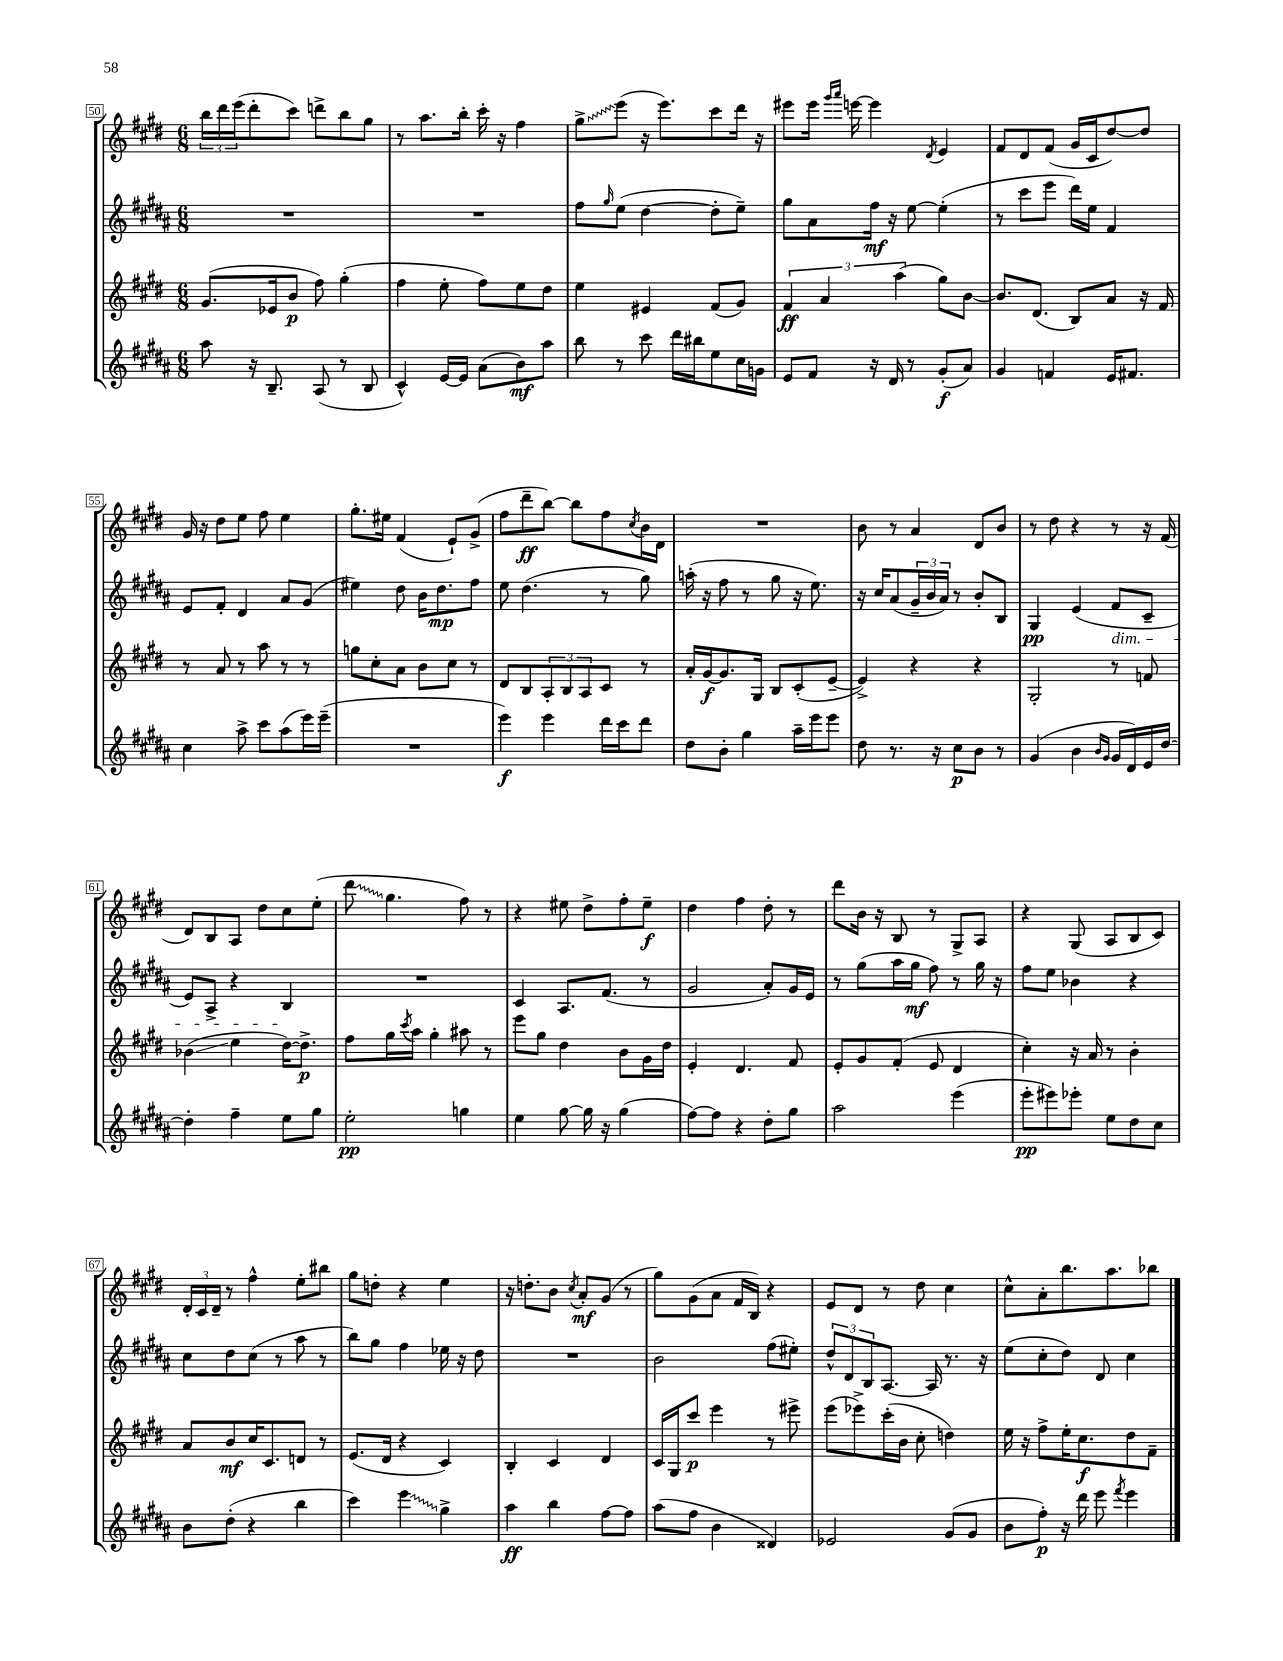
<<
\new StaffGroup <<
\new Staff = "s0" {
    \clef treble \key e \major \numericTimeSignature \time 6/8
    \tuplet 3/2 { b''16 dis'''16 e'''16( } dis'''8-. cis'''8) d'''8-> b''8 gis''8 |
    r8 a''8. b''16-. cis'''16-. r16 fis''4 |
    \once \override Glissando.style = #'zigzag gis''8->\glissando e'''8( r16 e'''8.) cis'''8 dis'''16 r16 |
    eis'''8 eis'''16 \grace { gis'''16 a'''16 } e'''16~ e'''4 \acciaccatura { dis'8 } e'4 |
    fis'8 dis'8 fis'8( gis'16 cis'16 dis''8~) dis''8 |
    gis'16 r16 dis''8 e''8 fis''8 e''4 |
    gis''8.-. eis''16 fis'4( e'8-!) gis'8->( |
    fis''8 dis'''8--\ff b''8~) b''8 fis''8 \acciaccatura { cis''8 } b'16 dis'16 |
    R2. |
    b'8 r8 a'4 dis'8 b'8 |
    r8 dis''8 r4 r8 r16 fis'16( |
    dis'8) b8 a8 dis''8 cis''8 e''8-.( |
    \once \override Glissando.style = #'zigzag dis'''8\glissando gis''4. fis''8) r8 |
    r4 eis''8 dis''8-> fis''8-. eis''8--\f |
    dis''4 fis''4 dis''8-. r8 |
    dis'''8 b'16 r16 b8 r8 gis8-> a8 |
    r4 gis8( a8 b8 cis'8) |
    \tuplet 3/2 { dis'16-. cis'16 dis'16-- } r8 fis''4-^ e''8-. bis''8 |
    gis''8 d''8-. r4 e''4 |
    r16 d''8.-. b'8 \acciaccatura { cis''8 } a'8-.\mf gis'8( r8 |
    gis''8) gis'8( a'8 fis'16 b16) r4 |
    e'8 dis'8 r8 dis''8 cis''4 |
    cis''8-^ a'8-. b''8. a''8. bes''8 \bar "|." |
}
\new Staff = "s1" {
    \clef treble \key b \major \numericTimeSignature \time 6/8
    R2. |
    R2. |
    fis''8 \grace { gis''16 } e''8( dis''4~ dis''8-. e''8--) |
    gis''8 ais'8 fis''16\mf r16 e''8~ e''4-.( |
    r8 cis'''8 e'''8 dis'''16) e''16 fis'4 |
    e'8 fis'8-. dis'4 ais'8 gis'8( |
    eis''4) dis''8 b'16 dis''8.\mp fis''8 |
    e''8 dis''4.( r8 gis''8) |
    a''16-.( r16 fis''8 r8 gis''8 r16 e''8.) |
    r16 cis''16 ais'8( \tuplet 3/2 { gis'16-- b'16 ais'16) } r8 b'8-. b8 |
    gis4\pp e'4( fis'8\dim cis'8-- |
    e'8) ais8-> r4 b4\! |
    R2. |
    cis'4 ais8. fis'8.( r8 |
    gis'2 ais'8-.) gis'16 e'16 |
    r8 gis''8( ais''16 gis''16\mf fis''8) r8 gis''16 r16 |
    fis''8 e''8 bes'4 r4 |
    cis''8 dis''8 cis''8( r8 ais''8 r8 |
    b''8) gis''8 fis''4 ees''16 r16 dis''8 |
    R2. |
    b'2 fis''8( eis''8-.) |
    \tuplet 3/2 { dis''8-^ dis'8 b8 } ais8.~ ais16 r8. r16 |
    e''8( cis''8-. dis''8) dis'8 cis''4 \bar "|." |
}
\new Staff = "s2" {
    \clef treble \key e \major \numericTimeSignature \time 6/8
    gis'8.( ees'16 b'8\p fis''8) gis''4-.( |
    fis''4 e''8-. fis''8) e''8 dis''8 |
    e''4 eis'4 fis'8( gis'8) |
    \tuplet 3/2 { fis'4\ff a'4 a''4( } gis''8) b'8~ |
    b'8. dis'8.( b8) a'8 r16 fis'16 |
    r8 a'8 r8 a''8 r8 r8 |
    g''8 cis''8-. a'8 b'8 cis''8 r8 |
    dis'8 b8 \tuplet 3/2 { a8-. b8 a8 } cis'8 r8 |
    a'16-. gis'16~\f gis'8. gis16 b8 cis'8-.( e'8~-- |
    e'4->) r4 r4 |
    gis2-. r8 f'8 |
    bes'4\glissando( e''4 dis''16~) dis''8.->\p |
    fis''8 gis''16 \acciaccatura { cis'''8 } a''16 gis''4-. ais''8 r8 |
    e'''8 gis''8 dis''4 b'8 gis'16 dis''16 |
    e'4-. dis'4. fis'8 |
    e'8-. gis'8 fis'8-.( e'8 dis'4 |
    cis''4-.) r16 a'16 r8 b'4-. |
    a'8 b'8\mf cis''16 cis'8. d'8 r8 |
    e'8.( dis'16 r4 cis'4) |
    b4-. cis'4 dis'4 |
    cis'16 gis16 cis'''8\p e'''4 r8 eis'''8-> |
    e'''8( ees'''8->) cis'''16-.( b'16 cis''8-. d''4) |
    e''16 r16 fis''8-> e''16-. cis''8.\f dis''8 fis'8-- \bar "|." |
}
\new Staff = "s3" {
    \clef treble \key b \major \numericTimeSignature \time 6/8
    ais''8 r16 b8.-- ais8( r8 b8 |
    cis'4-^) e'16~ e'16 ais'8( b'8\mf) ais''8 |
    b''8 r8 cis'''8 dis'''16 bis''16 e''8 cis''16 g'16 |
    e'8 fis'8 r16 dis'16 r8 gis'8-.\f( ais'8) |
    gis'4 f'4 e'16 fis'8. |
    cis''4 ais''8-> cis'''8 ais''8( e'''16) e'''16--( |
    R2. |
    e'''4\f) e'''4 dis'''16 cis'''16 dis'''8 |
    dis''8 b'8-. gis''4 ais''16-- e'''16 e'''8 |
    dis''8 r8. r16 cis''8\p b'8 r8 |
    gis'4( b'4 \grace { b'16 gis'16 } gis'16 dis'16) e'16 dis''16~ |
    dis''4-. fis''4-- e''8 gis''8 |
    e''2-.\pp g''4 |
    e''4 gis''8~ gis''16 r16 gis''4( |
    fis''8~) fis''8 r4 dis''8-. gis''8 |
    ais''2 e'''4( |
    e'''8-.\pp eis'''8) ees'''8-. e''8 dis''8 cis''8 |
    b'8 dis''8-.( r4 b''4 |
    cis'''4) \once \override Glissando.style = #'zigzag e'''4\glissando gis''4-> |
    ais''4\ff b''4 fis''8~ fis''8 |
    ais''8( fis''8 b'4 disis'4) |
    ees'2 gis'8( gis'8 |
    b'8 fis''8-.\p) r16 dis'''16 e'''8 \acciaccatura { fis'''8 } e'''4 \bar "|." |
}
>>
>>
\layout { \context { \Score currentBarNumber = #50 \override BarNumber.stencil = #(make-stencil-boxer 0.1 0.3 ly:text-interface::print) } }
